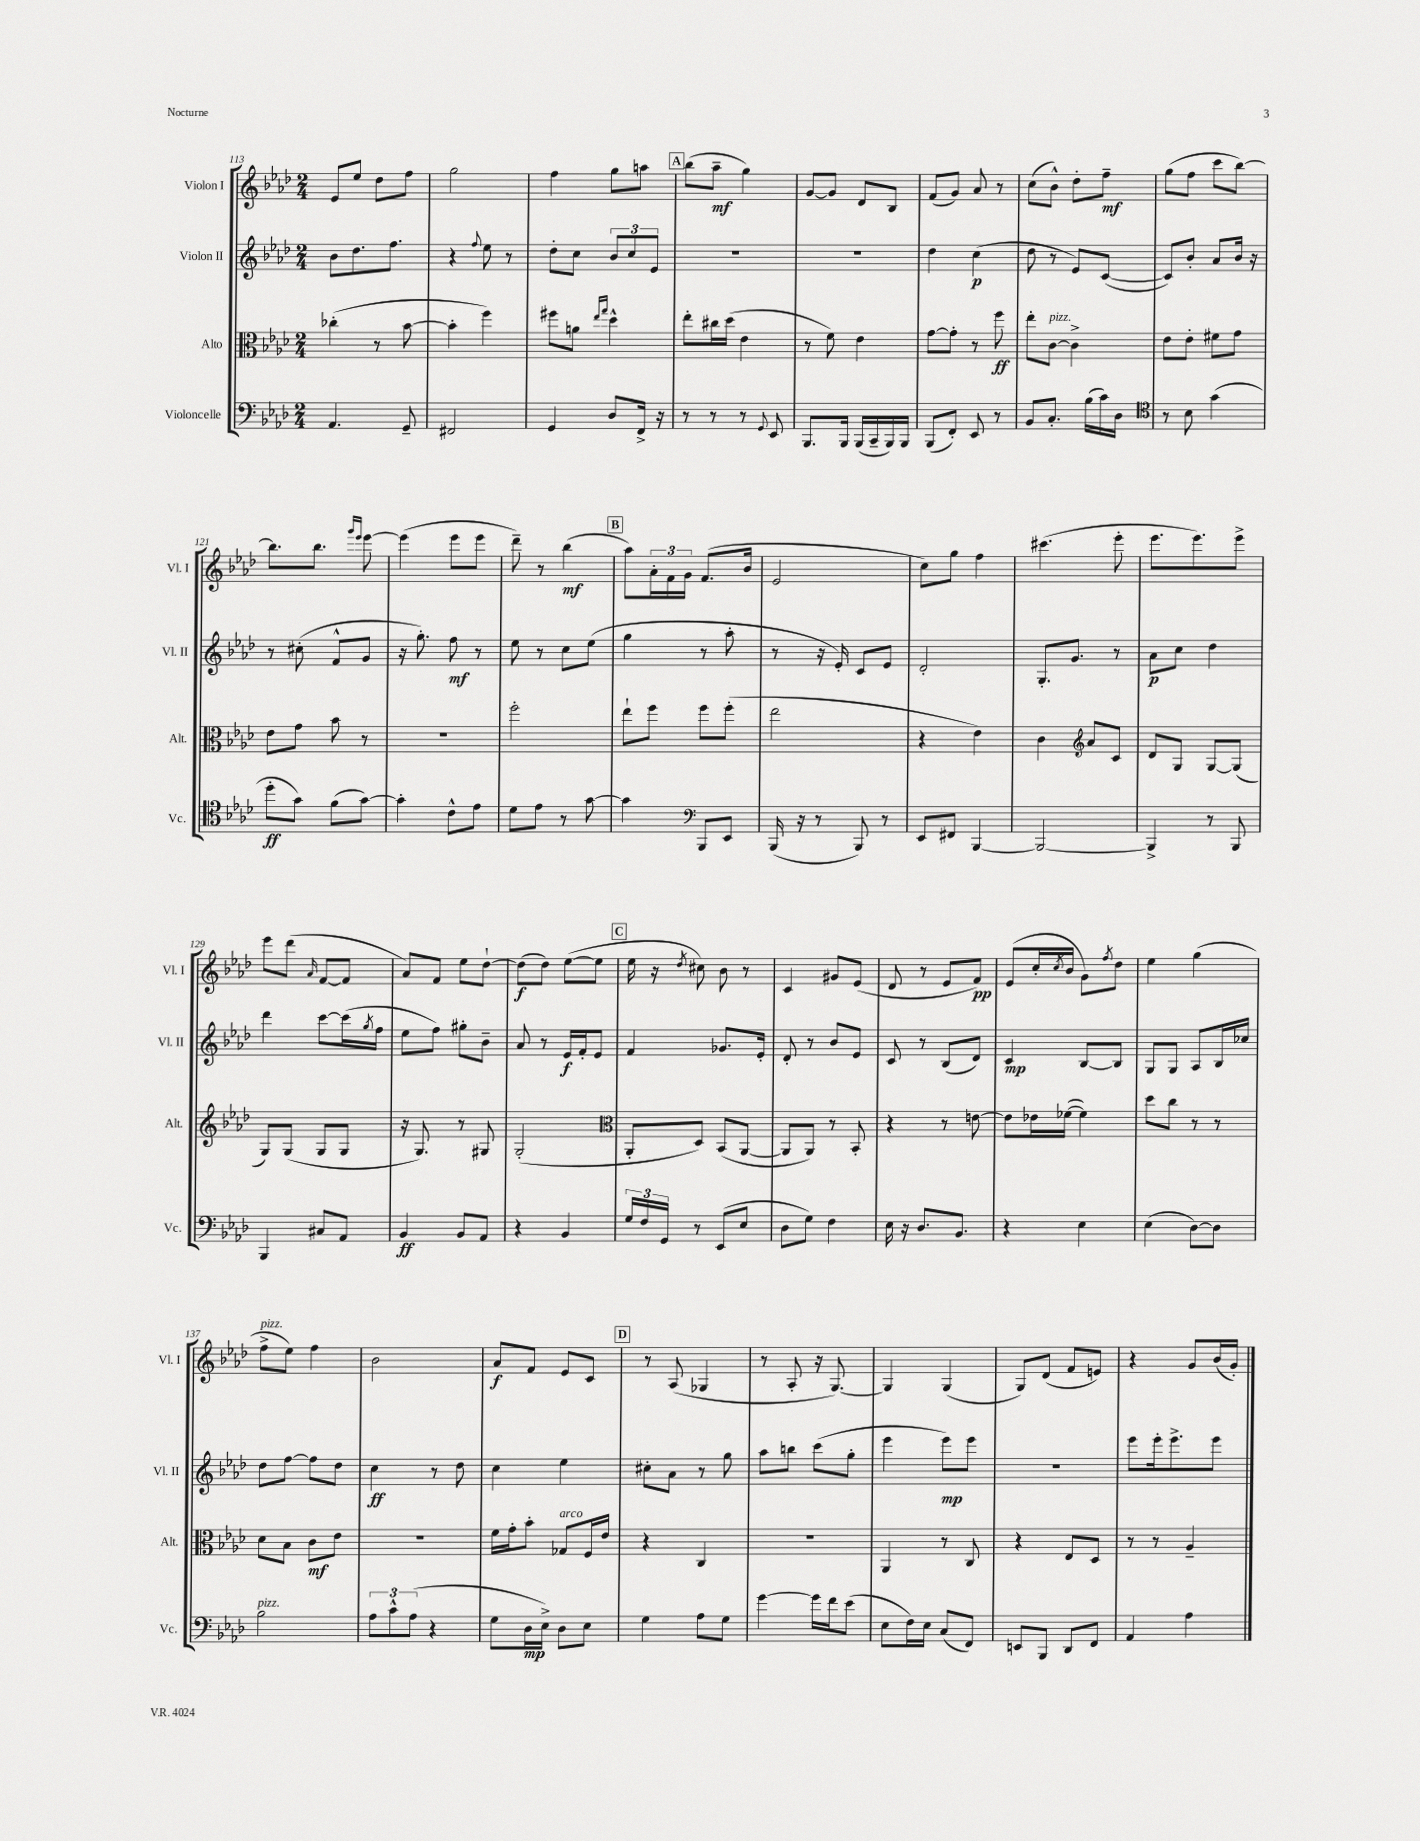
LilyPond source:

<<
\new StaffGroup <<
\new Staff = "s0" \with { instrumentName = "Violon I" shortInstrumentName = "Vl. I" } {
    \clef treble \key aes \major \numericTimeSignature \time 2/4
    ees'8 ees''8 des''8 f''8 |
    g''2 |
    f''4 g''8 a''8 |
    \mark \markup { \box "A" } bes''8( aes''8--\mf g''4) |
    g'8~ g'8 des'8 bes8 |
    f'8( g'8) aes'8 r8 |
    c''8( bes'8-^) des''8-. f''8--\mf |
    g''8( f''8 c'''8 bes''8~) |
    bes''8. bes''8. \grace { g'''16 ees'''16 } ees'''8~ |
    ees'''4( ees'''8 ees'''8 |
    des'''8--) r8 bes''4\mf( |
    \mark \markup { \box "B" } aes''8) \tuplet 3/2 { aes'16-. f'16 g'16 } f'8.( bes'16 |
    ees'2 |
    c''8) g''8 f''4 |
    cis'''4.( ees'''8-. |
    ees'''8. ees'''8.) ees'''8-> |
    ees'''8 des'''8( \grace { aes'16 } f'8~ f'8 |
    aes'8) f'8 ees''8 des''8~-! |
    des''8\f( des''8) ees''8~( ees''8 |
    \mark \markup { \box "C" } ees''16 r16 \acciaccatura { des''8 } cis''8) bes'8 r8 |
    c'4 gis'8 ees'8( |
    des'8 r8 ees'8 f'8\pp) |
    ees'8( c''16-. \acciaccatura { c''8 } bes'16 g'8) \acciaccatura { f''8 } des''8 |
    ees''4 g''4( |
    f''8->^\markup { \italic "pizz." } ees''8) f''4 |
    bes'2 |
    aes'8\f f'8 ees'8 c'8 |
    \mark \markup { \box "D" } r8 aes8( ges4 |
    r8 aes8-. r16 g8.~) |
    g4 g4( |
    g8) des'8( f'8 e'8) |
    r4 g'8 bes'16( g'16-.) \bar "|." |
}
\new Staff = "s1" \with { instrumentName = "Violon II" shortInstrumentName = "Vl. II" } {
    \clef treble \key aes \major \numericTimeSignature \time 2/4
    bes'8 des''8. f''8. |
    r4 \appoggiatura { f''8 } ees''8 r8 |
    des''8-. c''8 \tuplet 3/2 { bes'8 c''8 ees'8 } |
    \mark \markup { \box "A" } R2 |
    R2 |
    des''4 c''4\p( |
    des''8 r8 ees'8) c'8~( |
    c'8) bes'8-. aes'8 bes'16 r16 |
    r8 cis''8-.( f'8-^ g'8 |
    r16 g''8.-.) f''8\mf r8 |
    ees''8 r8 c''8 ees''8( |
    \mark \markup { \box "B" } g''4 r8 aes''8-. |
    r8 r16 ees'16-.) c'8 ees'8 |
    des'2-. |
    g8.-. g'8. r8 |
    aes'8\p c''8 des''4 |
    des'''4 c'''8~ c'''16( \acciaccatura { g''8 } f''16 |
    ees''8 f''8) gis''8-. bes'8-- |
    aes'8 r8 ees'16\f f'16-. ees'8 |
    \mark \markup { \box "C" } f'4 ges'8. ees'16-. |
    des'8-. r8 bes'8 ees'8 |
    c'8 r8 bes8( des'8) |
    c'4\mp bes8~ bes8 |
    g8 g8 aes8 bes16 ces''16 |
    des''8 f''8~ f''8 des''8 |
    c''4\ff r8 des''8 |
    c''4 ees''4 |
    \mark \markup { \box "D" } cis''8-. aes'8 r8 g''8 |
    aes''8 b''8 c'''8( g''8-. |
    ees'''4 ees'''8\mp) ees'''8 |
    r2 |
    ees'''8 ees'''16-. ees'''8.-> ees'''8 \bar "|." |
}
\new Staff = "s2" \with { instrumentName = "Alto" shortInstrumentName = "Alt." } {
    \clef alto \key aes \major \numericTimeSignature \time 2/4
    ces''4-.( r8 bes'8~ |
    bes'4-. f''4) |
    fis''8 a'8 \grace { ees''16 g''16 } des''4-^ |
    \mark \markup { \box "A" } ees''8-. cis''16 des''16( ees'4 |
    r8 f'8) ees'4 |
    g'8~ g'8-. r8 f''8\ff |
    ees''8-. c'8~^\markup { \italic "pizz." } c'4-> |
    ees'8 ees'8-. fis'8 g'8 |
    ees'8 g'8 bes'8 r8 |
    r2 |
    f''2-. |
    \mark \markup { \box "B" } ees''8-! f''8 f''8 f''8-.( |
    ees''2 |
    r4 ees'4) |
    c'4 \clef treble aes'8 c'8 |
    des'8 g8 g8~ g8( |
    g8) g8( g8 g8 |
    r16 g8.) r8 gis8 |
    g2-.( |
    \mark \markup { \box "C" } \clef alto aes,8-. des8) bes,8( aes,8~ |
    aes,8 aes,8) r8 bes,8-. |
    r4 r8 e'8~ |
    e'8 ees'16 fes'16~( fes'4) |
    des''8 c''8 r8 r8 |
    des'8 bes8 c'8\mf ees'8 |
    R2 |
    f'16 g'16-. bes'8-. ges8^\markup { \italic "arco" } f16 ees'16 |
    \mark \markup { \box "D" } r4 c4 |
    r2 |
    aes,4 r8 c8 |
    r4 ees8 des8 |
    r8 r8 aes4-- \bar "|." |
}
\new Staff = "s3" \with { instrumentName = "Violoncelle" shortInstrumentName = "Vc." } {
    \clef bass \key aes \major \numericTimeSignature \time 2/4
    aes,4. g,8-- |
    fis,2 |
    g,4 des8 f,16-> r16 |
    \mark \markup { \box "A" } r8 r8 r8 \appoggiatura { g,8 } ees,8 |
    bes,,8. bes,,16 bes,,16( c,16-- bes,,16) bes,,16 |
    bes,,8( f,8-.) ees,8 r8 |
    bes,8 c8.-. bes16( c'16) des16 |
    \clef tenor r8 bes8 g'4( |
    des''8-.\ff g'8) f'8( g'8~) |
    g'4-. c'8-^ ees'8 |
    des'8 ees'8 r8 g'8~ |
    \mark \markup { \box "B" } g'4 \clef bass bes,,8 ees,8 |
    bes,,16( r16 r8 bes,,8) r8 |
    ees,8 fis,8 bes,,4~ |
    bes,,2~ |
    bes,,4-> r8 bes,,8 |
    bes,,4 cis8 aes,8 |
    bes,4\ff bes,8 aes,8 |
    r4 bes,4 |
    \mark \markup { \box "C" } \tuplet 3/2 { g16 f16 g,16 } r8 ees,8( ees8 |
    des8 g8) f4 |
    ees16 r16 des8. bes,8. |
    r4 ees4 |
    ees4( des8~) des8 |
    bes2^\markup { \italic "pizz." } |
    \tuplet 3/2 { aes8 c'8-^ aes8( } r4 |
    g8 des16\mp ees16->) des8 ees8 |
    \mark \markup { \box "D" } g4 aes8 g8 |
    g'4~ g'16 f'16 ees'8( |
    ees8 f16) ees16 c8( f,8) |
    e,8 bes,,8 des,8 f,8 |
    aes,4 aes4 \bar "|." |
}
>>
>>
\layout { \context { \Score currentBarNumber = #113 } }
